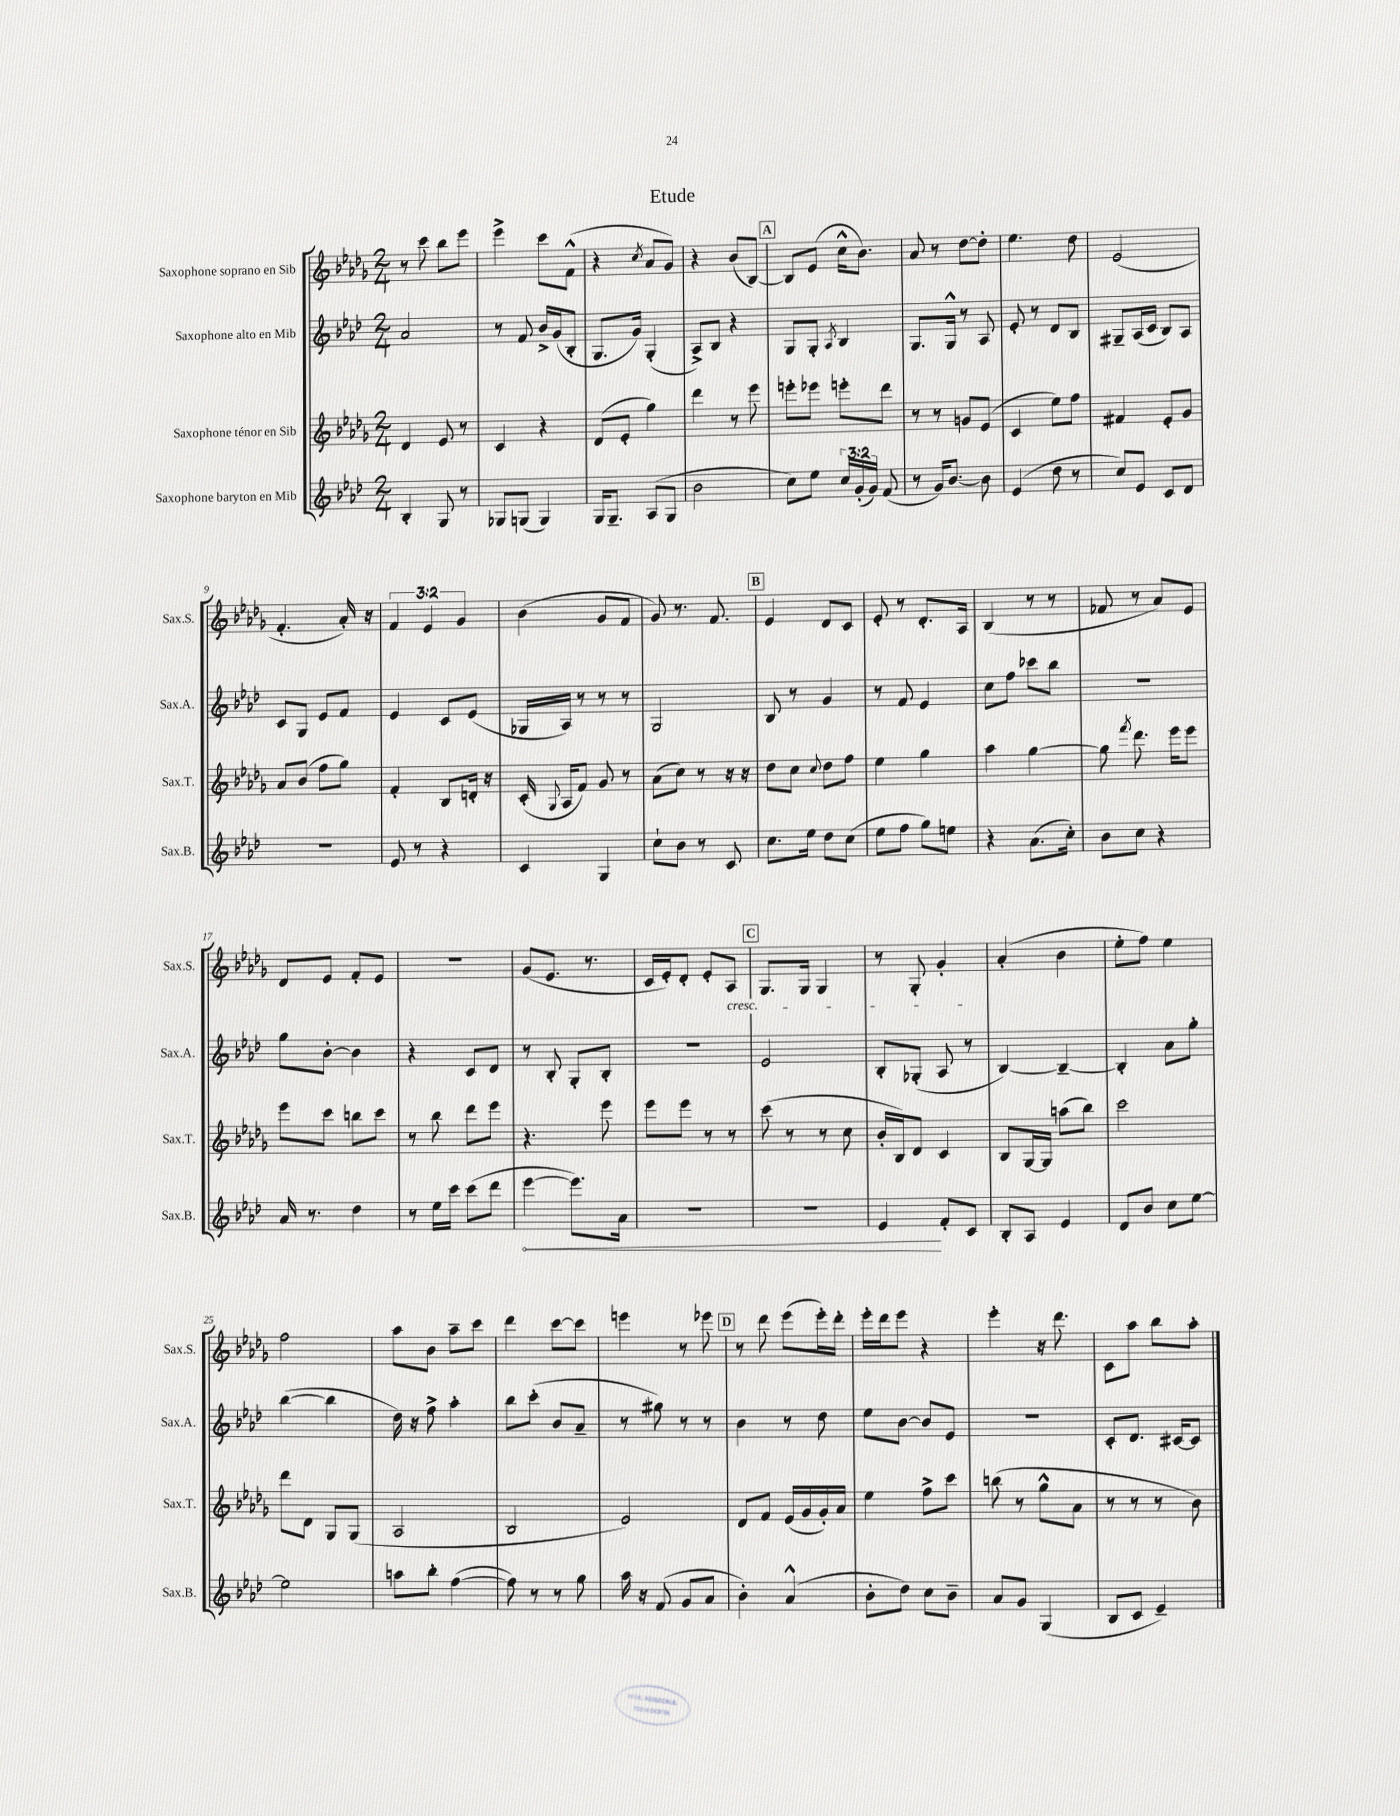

**kern	**kern	**kern	**kern
*staff4	*staff3	*staff2	*staff1
*clefG2	*clefG2	*clefG2	*clefG2
*k[b-e-a-d-]	*k[b-e-a-d-g-]	*k[b-e-a-d-]	*k[b-e-a-d-g-]
*M2/4	*M2/4	*M2/4	*M2/4
4B-'	4d-	2a-	8r
.	.	.	8ccc
8G	8e-	.	8bb-
8r	8r	.	8eee-
=	=	=	=
8G-	4c	8r	4eee-^
(8G	.	8f	.
4G)	4r	16b-^	8ccc
.	.	(16g	.
.	.	8B-'	(8f^^
=	=	=	=
16G	(8d-	8.G	4r
8.G~	.	.	.
.	8e-'	.	.
.	.	16g)	.
.	.	.	8qcc
(8A-	4gg-)	(4G'	8a-
8G	.	.	8g-)
=	=	=	=
2b-	4ddd-	8A-^)	4r
.	.	8B-	.
.	8r	4r	(8b-
.	8eee-	.	[8B-)
=	=	=	=
8cc)	8eee'	8G	8B-]
8ee-	8eee-	8G'	(8e-
.	.	8qA-	.
24cc	8eee'	4B-	16cc^^
(24g'	.	.	.
.	.	.	8.b-)
24g)	.	.	.
(8f	8ddd-	.	.
=	=	=	=
8r	8r	8.G	8a-
16g)	8r	.	8r
[8.b-	.	16G^^	.
.	8g	8r	[8dd-
8b-]	(8e-	8A-	8dd-']
=	=	=	=
(4e-	4c	8e-'	4.ee-
.	.	8r	.
8dd-	8ee-)	8d-	.
8r	8ff	8B-	8dd-
=	=	=	=
8cc)	4f#	8G#~	(2e-
8e-	.	(16A-	.
.	.	16c	.
8c	8e-'	8B-)	.
8d-	8g-	8A-	.
=	=	=	=
2r	8a-	8c	4.f'
.	(8b-	8G	.
.	8ff	8e-	.
.	8gg-)	8f	16a-')
.	.	.	16r
=	=	=	=
8e-	4f'	4e-	6f
8r	.	.	.
.	.	.	6e-
4r	8B-	8c	.
.	.	.	6g-
.	16d'	(8e-	.
.	16r	.	.
=	=	=	=
4c	(16c'	16G-	(4b-
.	8qqG-	.	.
.	16A-	16A-)	.
.	8f)	8r	.
4G	8g-	8r	8g-
.	8r	8r	8f
=	=	=	=
8cc`	(8a-	2G	8g-)
8b-	8cc)	.	8.r
8r	8r	.	.
.	.	.	8.f
8c	16r	.	.
.	16r	.	.
=	=	=	=
8.cc	8dd-	8B-	4e-
.	8cc	8r	.
16ee-	.	.	.
.	8qqcc	.	.
8dd-	8dd-	4g	8d-
(8cc	8ff	.	8c
=	=	=	=
8ee-	4ee-	8r	8e-'
8ff	.	8f	8r
8gg)	4gg-	4e-	8.d-'
8ee	.	.	.
.	.	.	16A-
=	=	=	=
4r	4aa-	8cc	(4B-
.	.	8ff	.
(8.a-	[4gg-	8ccc-	8r
.	.	8bb-	8r
16cc')	.	.	.
=	=	=	=
8b-	8gg-]	2r	8f-
.	8qfff	.	.
8cc	8.ddd-	.	8r
4r	.	.	8a-)
.	16eee-	.	.
.	8eee-	.	8e-
=	=	=	=
16a-	8eee-	8gg	8d-
8.r	.	.	.
.	8ccc	[8b-'	8e-
4dd-	8bb	4b-]	8f'
.	8ccc	.	8e-
=	=	=	=
8r	8r	4r	2r
16ee-	8bb-	.	.
16ccc	.	.	.
(8ccc	8ddd-	8c	.
8ddd-	8eee-	8d-	.
=	=	=	=
[4eee-	4.r	8r	(8g-
.	.	8B-'	8.e-
8.eee-])	.	8G'	.
.	.	.	8.r
.	8eee-	8B-'	.
16a-	.	.	.
=	=	=	=
2r	8eee-	2r	16c
.	.	.	16e-')
.	8eee-	.	8d-'
.	8r	.	8e-'
.	8r	.	8A-
=	=	=	=
2r	(8ccc	2e-	8.G-
.	8r	.	.
.	.	.	16G-
.	8r	.	4G-
.	8cc	.	.
=	=	=	=
4e-	16b-'	8B-'	8r
.	16B-)	.	.
.	8d-	(8G-'	8G-'
8f'	4c	8A-	4g-'
8c	.	8r	.
=	=	=	=
8B-'	8B-	[4B-)	(4a-'
8A-	[16G-	.	.
.	16G-]	.	.
4e-	(8aa	4B-~_	4b-
.	8bb-)	.	.
=	=	=	=
8d-	2ccc	4B-']	8ee-'
8b-	.	.	8ff)
8cc	.	8a-	4ee-
[8ee-	.	8gg'	.
=	=	=	=
2ee-]	8ddd-	([4bb-	2ff
.	8d-	.	.
.	8G-	4bb-]	.
.	(8G-	.	.
=	=	=	=
8aa	2A-	16dd-)	8aa-
.	.	16r	.
8bb-'	.	8ff^	8b-
([4ff	.	4aa-'	8aa-~
.	.	.	8ccc
=	=	=	=
8ff])	2B-	8bb-	4ddd-
8r	.	(8ccc'	.
8r	.	8b-	[8ccc
8gg	.	8a-~	8ccc]
=	=	=	=
16aa-	2e-)	8r	4eee
16r	.	.	.
(8f	.	8gg#)	.
8g	.	8r	8r
8a-	.	8r	8eee-
=	=	=	=
4b-')	8d-	4b-	8r
.	8f	.	8ddd-
(4a-^^	(16e-	8r	(8eee-
.	16g-	.	.
.	16g-')	8dd-	16eee-')
.	16a-	.	16ddd-'
=	=	=	=
8b-'	4ee-	8ee-	16eee-'
.	.	.	16ddd-
8dd-)	.	[8b-	8eee-
8cc	8ff^	8b-]	4r
8b-~	8ccc	8e-	.
=	=	=	=
8a-	(8bb	2r	4eee-'
8g	8r	.	.
(4G	8gg-^^	.	16r
.	.	.	8.ddd-
.	8a-	.	.
=	=	=	=
8B-	8r	8c'	8c
8c	8r	8.d-	8aa-
4e-~)	8r	.	8bb-
.	.	[16c#	.
.	8b-)	8c#]	8aa-'
==	==	==	==
*-	*-	*-	*-
